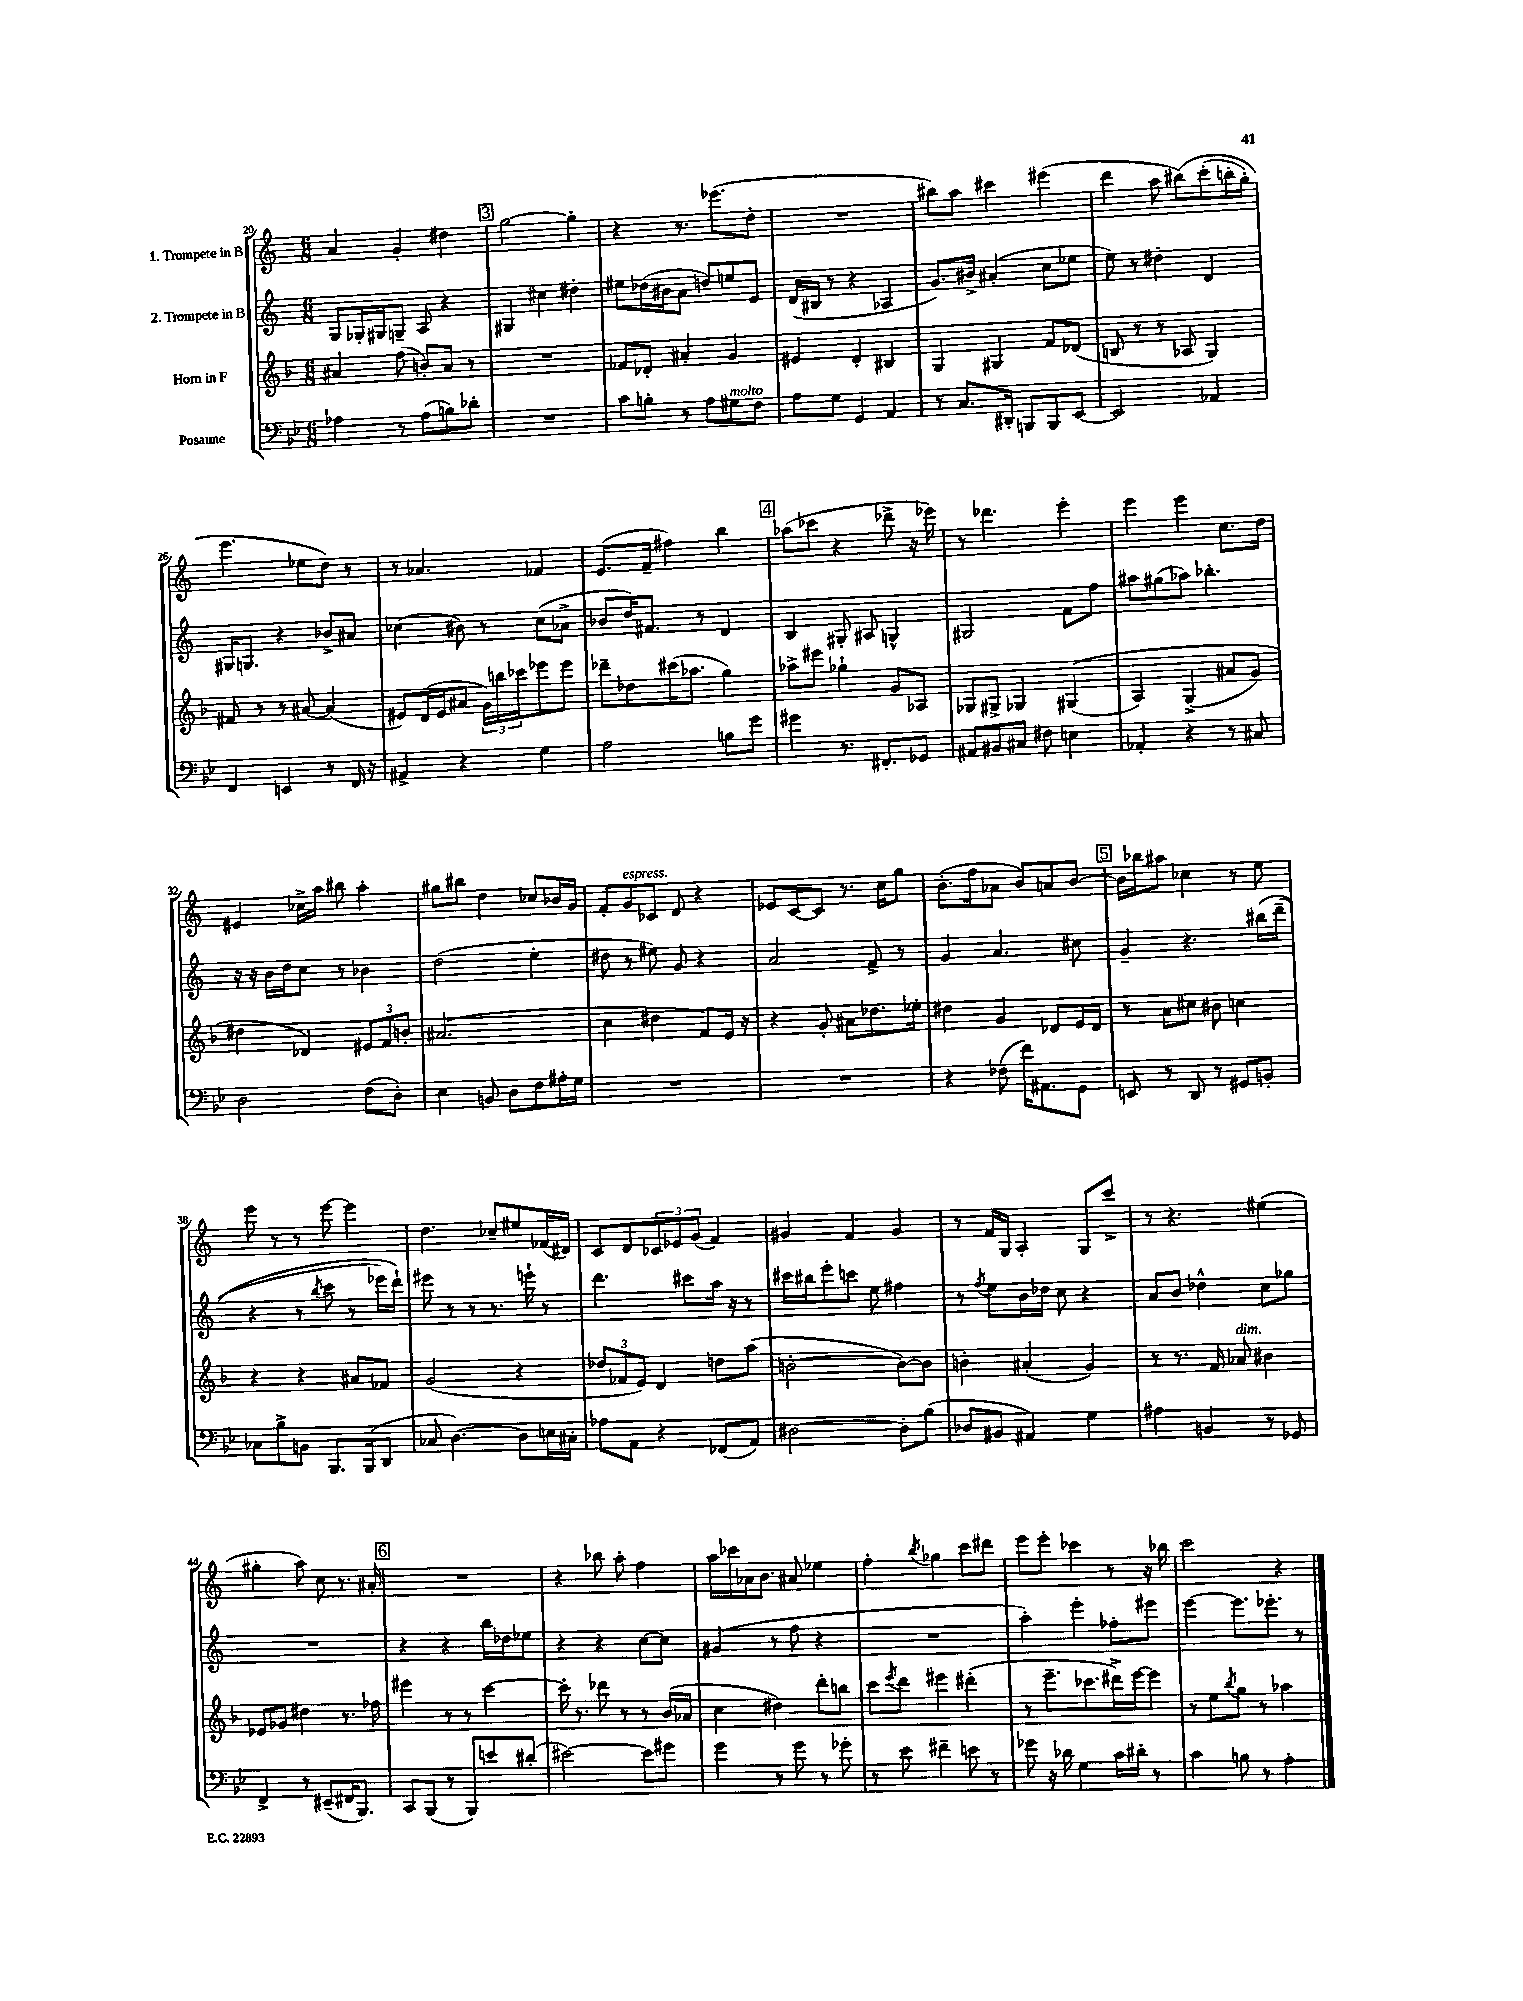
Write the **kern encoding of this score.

**kern	**kern	**kern	**kern
*part4	*part3	*part2	*part1
*staff4	*staff3	*staff2	*staff1
*I"Posaune	*I"Horn in F	*I"2. Trompete in B	*I"1. Trompete in B
*clefF4	*clefG2	*clefG2	*clefG2
*k[b-e-]	*k[b-]	*k[]	*k[]
*M6/8	*M6/8	*M6/8	*M6/8
=20	=20	=20	=20
4A-X\	4a#X/	8G/L	4a/
.	.	16G-X'/L	.
.	.	16G#X/J	.
8r	(8ff\	8Gn~/J	4g'/
(8A-\L	8bn'/L)	8A/	.
8Bn\)	8a#/J	4r	4dd#X\
8d-X'\J	8r	.	.
!!LO:REH:place=s1:t=3
=21	=21	=21	=21
2.r	2.r	4G#X/	[2gg\
.	.	4cc#X\	.
.	.	4dd#X'\	4gg'\]
=22	=22	=22	=22
8c\L	8f-X/L	8ee#X\L	4r
8Bn'\J	8d-X'/J	(16dd-X\L	.
.	.	16b#X\J	.
8r	4a#X'/	8a\J	8.r
8A\L	.	8ddn/L)	.
.	.	.	(8.eee-X\L
!LO:TX:a:i:t=molto	!	!	!
8G#X\	4g/	8een/	.
8F\J	.	8e/J	8dd'\J
=23	=23	=23	=23
8A\L	4e#X/	(16d/LL	2.r
.	.	16B#X/JJ	.
8G\J	.	8r	.
4GG/	4d'/	4r	.
4AA/	4B#X/	4A-X/	.
=24	=24	=24	=24
8r	4G/	8.g/L)	8bb#X\L)
8.C/L	.	.	8aa\J
.	.	16b#X^/Jk	.
.	4G#X/	(4a#X'/	4ccc#X\
16DD#X'/Jk	.	.	.
8BBBn/L	.	.	.
8BBB/	8f/L	8cc\L	(4eee#X\
[8EE-/J	(8d-X/J	8ee-X\J	.
=25	=25	=25	=25
2EE-/]	8Bn/	8ee\)	4ddd\
.	8r	8r	.
.	8r	4dd#X'\	8aa\
.	8A-X/	.	(8bb#X\L)
4AA-X/	4G/)	4d/	(8ccc'\
.	.	.	16bbn'\L
.	.	.	16gg'\JJ)
!!LO:LB:g=z
=26	=26	=26	=26
4FF/	8f#X/	16G#X/KL	4.eee\
.	.	8.Gn/J	.
.	8r	.	.
4EEn/	8r	4r	.
.	[8a#X/	.	8ee-X\L
8r	(4a#/]	8b-X^/L	8dd\J)
16FF/	.	8a#X/J	8r
16r	.	.	.
=27	=27	=27	=27
4AA#X^/	8e#X/L)	(4cc-X\	8r
.	(16d/L	.	4.a-X/
.	16e#/J	.	.
4r	8a#X/J	8b#X\)	.
.	24g\LL)	8r	.
.	24bbn\	.	.
.	24ccc-X\J	.	.
4G\	8eee-X\	(8cc-\L	4f-X/
.	8eee-\J	8a-X^\J	.
=28	=28	=28	=28
2A\	8ddd-X~\L	8b-X/L	(8.e/L
.	8dd-X\	16dd/K)	.
.	.	8.f#X/J	16f~/Jk
.	(16ccc#X\K	.	4ff#X\)
.	8.aa-X\J	.	.
.	.	8r	.
8Bn\L	4gg\)	4d/	4bb\
8g\J	.	.	.
!!LO:REH:place=s1:t=4
=29	=29	=29	=29
4g#X\	8aa-X^\L	4B/	(8aa-X\L
.	8eee#X\J	.	8ccc-X\J
8.r	4gg-X`\	8G#X'/	4r
.	.	8A#X/	.
8.FF#X'/L	.	.	.
.	8g/L	4Gn^^/	8ddd-X^\
8GG-X/J	8A-X/J	.	16r
.	.	.	16eee-X\)
=30	=30	=30	=30
8AA#X/L	8G-X/L	2G#X/	8r
8BB#X/	8G#X^/J	.	4.ddd-X\
8C#X/J	4G-X/	.	.
8F#X\	.	.	.
4En\	((4G#X/	8f\L	4eee'\
.	.	8ff\J	.
=31	=31	=31	=31
4AA-X'/	4A/)	8aa#X\L	4eee\
.	.	(8gg#X\	.
4r	(4G^/	8aa-X\J)	4eee\
.	.	4.bb-X'\	.
8r	8a#X/L	.	8.cc\L
8C#X/	8g/J)	.	.
.	.	.	16dd\Jk
!!LO:LB:g=z
=32	=32	=32	=32
2D\	4dd#X\	16r	4e#X/
.	.	16r	.
.	.	16b\LL	.
.	.	16dd\J	.
.	4d-X/)	8cc\J	16cc-X^\LL
.	.	.	16aa\JJ
.	.	8r	8bb#X\
(8F\L	12e#X/L	4b-X\	4aa'\
.	12f/	.	.
8D'\J)	.	.	.
.	12bn'/J	.	.
=33	=33	=33	=33
4E-\	(2.a#X/	(2dd\	8gg#X\L
.	.	.	8bb#X\J
8BBn/	.	.	4dd\
8D\L	.	.	.
8F\	.	4ee'\	8cc-X/L
16A#X'\L	.	.	16b-X/L
16G\JJ	.	.	16g/JJ
=34	=34	=34	=34
2.r	4cc\	8dd#X\	8f'/L
!	!	!	!LO:TX:a:i:t=espress.
.	.	8r	8g/
.	4dd#X\	8ee#X\)	8c-X/J
.	.	8g/	8d/
.	8f/L)	4r	4r
.	16e/Jk	.	.
.	16r	.	.
=35	=35	=35	=35
2.r	4r	2a/	8e-X/L
.	.	.	[8c/
.	8g'/	.	8c/J]
.	8a#X\L	.	8.r
.	8.dd-X\	8f^/	.
.	.	.	16cc\KL
.	.	8r	8gg\J
.	16ee-X'\Jk	.	.
=36	=36	=36	=36
4r	4dd#X\	4g/	(8.b'\L
.	.	.	16ff\k
(8F-X\	4g/	4.a/	8a-X\J
16f\KL)	.	.	8b/L)
8.AA#X\	.	.	.
.	8d-X/L	.	8an/
8GG\J	16e/L	8cc#X\	[8b/J
.	16d-/JJ	.	.
!!LO:REH:place=s1:t=5
=37	=37	=37	=37
8EEn/	8r	4g~/	16b\LL]
.	.	.	16bb-X\J
8r	8a\L	.	8aa#X\J
8DD/	8cc#X\J	4.r	4cc-X\
8r	8b#X\	.	.
8GG#X/L	4ccn\	.	8r
8BBn'/J	.	(16bb#X\LL	8ee\
.	.	(16ddd~\JJ	.
!!LO:LB:g=z
=38	=38	=38	=38
8C-X\L	4r	4r	8eee\
8B-^\	.	.	8r
8BBn\J	4r	8r	8r
.	.	8qbb/	.
8.BBB-/L	.	8ccc\	[8eee\
.	8a#X/L	8r	4eee\]
(16BBB-/k	.	.	.
8DD/J	8f-X/J	16eee-X\LL)	.
.	.	16ddd`\JJ)	.
=39	=39	=39	=39
8C-X/	(2g/	8eee#X\	4.dd\
[4.D\)	.	8r	.
.	.	8r	.
.	.	8.r	8cc-X~/L
8D\L]	4r	.	8ee#X/
.	.	16eeen`\	.
16En\L	.	8r	(16f-X/L
16C#X'\JJ	.	.	16d#X/JJ)
=40	=40	=40	=40
8A-X\L	12dd-X/L	4.ddd\	8c/L
.	12f-X/	.	.
8AA\J	.	.	8d/
.	12e/J)	.	.
4r	4d/	.	12c-X/
.	.	.	12e-X/
.	.	8ccc#X\L	.
.	.	.	(12g/J
(8FF-X/L	8ddn\L	16aa\Jk	4f/)
.	.	16r	.
8AA/J)	(8aa\J	8r	.
=41	=41	=41	=41
[2D#X\	[2bn'\	16ccc#X\LL	4g#X/
.	.	16bb#X\J	.
.	.	8eee'\	.
.	.	8cccn\J	4f/
.	.	8ee\	.
8D#'\L]	8b\L_)	4ff#X\	4g#/
(8B-\J	8b\J]	.	.
=42	=42	=42	=42
8D-X/L	4bn'\	8r	8r
.	.	8qff/	.
8BB#X/J	.	8ee\L	16f/LL
.	.	.	16G/JJ
4AA#X/)	(4a#X'/	16b\L	4A'/
.	.	16dd-X\JJ	.
.	.	8cc\	.
4G\	4g/)	4r	8G/L
.	.	.	8ccc^/J
=43	=43	=43	=43
4A#X\	8r	8a/L	8r
.	8.r	8b/J	4.r
4BBn/	.	4dd-X^^\	.
.	16f/	.	.
!	!LO:TX:a:i:t=dim.	!	!
.	8a-X/	.	.
8r	4b#X\	8cc\L	(4ee#X\
8GG-X/	.	8gg-X\J	.
!!LO:LB:g=z
=44	=44	=44	=44
4FF^/	8e-X/L	2.r	4gg#X'\
.	8g-X/J	.	.
8r	4dd#X\	.	8aa\)
(8EE#X~/L	.	.	8cc\
16FF#X/K	8.r	.	8.r
8.BBB-/J)	.	.	.
.	16ff-X\	.	16a#X'/
!!LO:REH:place=s1:t=6
=45	=45	=45	=45
8CC/L	4eee#X\	4r	2.r
(8BBB-/J	.	.	.
8r	8r	4r	.
8BBB-/L)	8r	.	.
8en/	[4ccc\	16bb\LL	.
.	.	16dd-X\J	.
(8d#X'/J	.	8ee-X\J	.
=46	=46	=46	=46
[2e#X\)	16ccc'\]	4r	4r
.	8.r	.	.
.	8ddd-X\	4r	8bb-X\
.	8r	.	8aa'\
8e#\L]	8r	[8cc\L	4ff\
8g#X\J	(16b-/LL	8cc\J]	.
.	16a-X/JJ	.	.
=47	=47	=47	=47
4g\	4cc\	(4g#X/	16aa\LL
.	.	.	16ccc-X\
.	.	.	16a-X\J
.	.	.	8.b\J
8r	4dd#X\)	8r	.
8g\	.	8ff\	8a#X/
8r	8ddd'\L	4r	4ee-X\
8g-X'\	8bbn\J	.	.
=48	=48	=48	=48
8r	8ccc\L	2.r	4ff'\
.	8qeee/	.	.
8e-\	8ddd\J	.	.
.	.	.	8qbb/
4f#X~\	4eee#X\	.	4gg-X\
8en\	(4ddd#X'\	.	8ccc\L
8r	.	.	8ddd#X\J
=49	=49	=49	=49
8g-X\	8r	4aa'\)	8eee\L
16r	8.eee~\L	.	8eee'\J
16d-X\	.	.	.
4G\	.	4eee'\	4ccc-X\
.	8.ccc-X\	.	.
16c\LL	16ddd#X^\L)	8ff-X'\L	8r
16d#X'\JJ	[16eee\J	.	.
8r	8eee\J]	8eee#X\J	16r
.	.	.	16bb-X\
=50	=50	=50	=50
4c\	8r	[4eee\	2ccc\
.	8ee\L	.	.
.	8qbb-/	.	.
8Bn\	8gg\J	8.eee\L]	.
8r	8r	.	.
.	.	8.eee-X'\J	.
4A'\	4aa-X\	.	4r
.	.	8r	.
==	==	==	==
*-	*-	*-	*-
